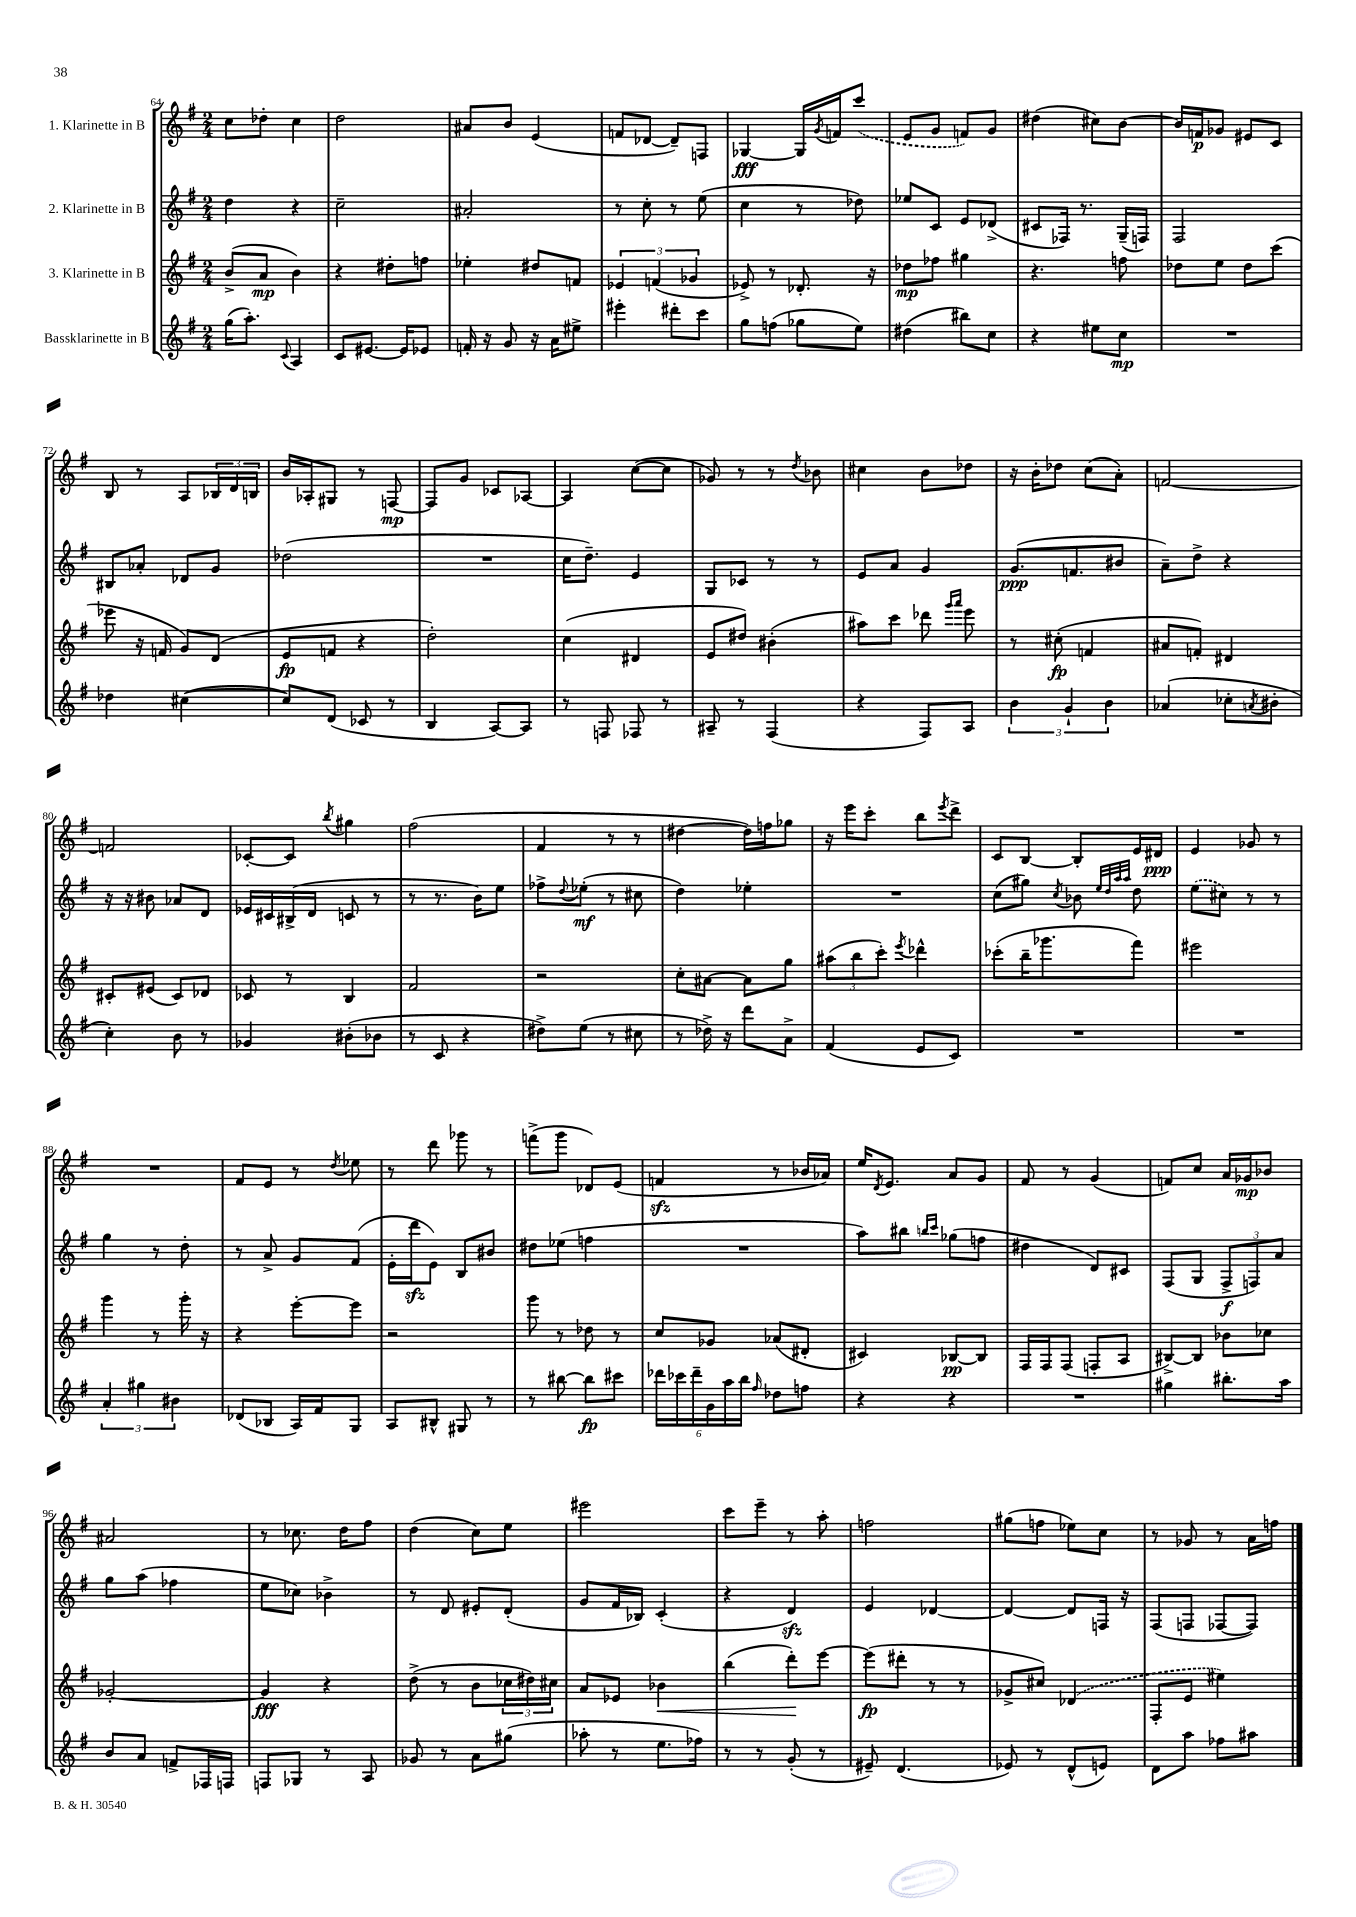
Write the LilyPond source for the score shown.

<<
\new StaffGroup <<
\new Staff = "s0" \with { instrumentName = "1. Klarinette in B" } {
    \clef treble \key g \major \numericTimeSignature \time 2/4
    c''8 des''8-. c''4 |
    d''2 |
    ais'8 b'8 e'4( |
    f'8 des'8~ des'8--) f8 |
    ges4~\fff ges16 \acciaccatura { g'8 } f'16 \once \slurDashed c'''8( |
    e'8 g'8 f'8) g'8 |
    dis''4( cis''8) b'8~ |
    b'16 f'16\p ges'8 eis'8 c'8 |
    b8 r8 a8 \tuplet 3/2 { bes16 d'16 b16 } |
    b'16 aes16-. gis8 r8 f8~\mp |
    f8 g'8 ces'8 aes8~ |
    aes4 c''8~( c''8 |
    ges'8) r8 r8 \acciaccatura { d''8 } bes'8 |
    cis''4 b'8 des''8 |
    r16 b'16-. des''8 c''8( a'8-.) |
    f'2~ |
    f'2 |
    ces'8~-. ces'8 \acciaccatura { b''8 } gis''4 |
    fis''2( |
    fis'4 r8 r8 |
    dis''4~ dis''16) f''16 ges''8 |
    r16 e'''16 c'''8-. b''8 \acciaccatura { e'''8 } d'''8-> |
    c'8 b8~ b8-. e'16 dis'16\ppp |
    e'4 ges'8 r8 |
    R2 |
    fis'8 e'8 r8 \acciaccatura { d''8 } ees''8 |
    r8 d'''8 ges'''8 r8 |
    f'''8->( g'''8 des'8) e'8( |
    f'4\sfz r8 bes'16 aes'16) |
    e''16 \acciaccatura { d'8 } e'8. a'8 g'8 |
    fis'8 r8 g'4( |
    f'8) c''8 a'16 ges'16\mp bes'8 |
    ais'2 |
    r8 ces''8. d''16 fis''8 |
    d''4( c''8) e''8 |
    eis'''2 |
    c'''8 e'''8-- r8 a''8-. |
    f''2 |
    gis''8( f''8 ees''8) c''8 |
    r8 ges'8 r8 a'16 f''16 \bar "|." |
}
\new Staff = "s1" \with { instrumentName = "2. Klarinette in B" } {
    \clef treble \key g \major \numericTimeSignature \time 2/4
    d''4 r4 |
    c''2-- |
    ais'2-. |
    r8 c''8-. r8 e''8( |
    c''4 r8 des''8) |
    ees''8 c'8 e'8 des'8->( |
    cis'8 fes16) r8. g16--( f16) |
    fis2 |
    bis8 aes'8-. des'8 g'8 |
    des''2( |
    R2 |
    c''16 d''8.--) e'4 |
    g8 ces'8 r8 r8 |
    e'8 a'8 g'4 |
    g'8.\ppp( f'8. bis'8 |
    a'8--) d''8-> r4 |
    r16 r16 bis'8 aes'8 d'8 |
    ees'16 cis'16 bis16->( d'16 c'8 r8 |
    r8 r8. b'16) e''8 |
    fes''8-> \appoggiatura { d''8 } ees''8-.\mf( r8 cis''8 |
    d''4) ees''4-. |
    R2 |
    c''8( gis''8) \acciaccatura { c''8 } bes'8 \grace { e''32 d''32 a''32 a''32 } d''8 |
    \once \slurDashed e''8( cis''8) r8 r8 |
    g''4 r8 d''8-. |
    r8 a'8-> g'8 fis'8( |
    e'16-. d'''16\sfz e'8) b8 bis'8 |
    dis''8 ees''8( f''4 |
    R2 |
    a''8) bis''8 \grace { b''16 c'''16 } ges''8( f''8 |
    dis''4 d'8) cis'8 |
    fis8( g8 \tuplet 3/2 { fis8->\f f8) a'8 } |
    g''8 a''8( fes''4 |
    e''8 ces''8) bes'4-> |
    r8 d'8 eis'8-. d'8-.( |
    g'8 fis'16 bes16) c'4-.( |
    r4 d'4\sfz) |
    e'4 des'4~ |
    des'4~ des'8 f16 r16 |
    fis8( f8 fes8~ fes8) \bar "|." |
}
\new Staff = "s2" \with { instrumentName = "3. Klarinette in B" } {
    \clef treble \key g \major \numericTimeSignature \time 2/4
    b'8->( a'8\mp b'4) |
    r4 dis''8-. f''8 |
    ees''4-. dis''8 f'8 |
    \tuplet 3/2 { ees'4 f'4( ges'4 } |
    ees'8->) r8 des'8.-. r16 |
    des''8\mp fes''8 gis''4 |
    r4. f''8 |
    des''8 e''8 des''8 c'''8( |
    ees'''8 r16 f'16 g'8) d'8( |
    e'8\fp f'8 r4 |
    d''2-.) |
    c''4( dis'4 |
    e'8 dis''8) bis'4-.( |
    ais''8) c'''8 des'''8 \grace { g'''16 a'''16 } e'''8 |
    r8 cis''8-.\fp( f'4 |
    ais'8 f'8-.) dis'4 |
    cis'8-. eis'8( cis'8) des'8 |
    ces'8 r8 b4 |
    fis'2 |
    r2 |
    c''8-. ais'8~ ais'8 g''8 |
    \tuplet 3/2 { ais''8( b''8 c'''8-.) } \acciaccatura { e'''8 } des'''4-^ |
    ces'''8-.( b''16-- ges'''8. fis'''8) |
    eis'''2 |
    g'''4 r8 g'''16-. r16 |
    r4 e'''8~-. e'''8 |
    r2 |
    g'''8 r8 des''8 r8 |
    c''8 ges'8 aes'8( dis'8-. |
    cis'4) bes8~\pp bes8 |
    fis16 fis16 fis8( f8-. a8 |
    bis8~->) bis8 bes'8 ces''8 |
    ges'2~-. |
    ges'4\fff r4 |
    d''8->( r8 b'8 \tuplet 3/2 { ces''16 dis''16) cis''16 } |
    a'8 ees'8 bes'4\< |
    b''4( d'''8-.\!) e'''8~ |
    e'''8\fp( dis'''8-. r8 r8 |
    ges'8-> cis''8) \once \slurDashed des'4( |
    fis8-. e'8 eis''4) \bar "|." |
}
\new Staff = "s3" \with { instrumentName = "Bassklarinette in B" } {
    \clef treble \key g \major \numericTimeSignature \time 2/4
    g''16( a''8.-.) \appoggiatura { c'8 } a4 |
    c'8 eis'8.~ eis'16 ees'8 |
    f'16-. r16 g'8 r16 a'16 eis''8-> |
    eis'''4-. dis'''8-. c'''8 |
    g''8 f''8( ges''8 e''8) |
    dis''4( bis''8) c''8 |
    r4 eis''8 c''8\mp |
    R2 |
    des''4 cis''4~( |
    cis''8) d'8( ces'8 r8 |
    b4 a8~) a8 |
    r8 f8 fes8 r8 |
    ais8-- r8 fis4( |
    r4 fis8) a8 |
    \tuplet 3/2 { b'4 g'4-! b'4 } |
    aes'4( ces''8-. \acciaccatura { a'8 } bis'8-. |
    c''4-.) b'8 r8 |
    ges'4 bis'8-.( bes'8 |
    r8 c'8 r4 |
    dis''8->) e''8( r8 cis''8 |
    r8 des''16->) r16 d'''8 a'8-> |
    fis'4( e'8 c'8) |
    R2 |
    R2 |
    \tuplet 3/2 { a'4-. gis''4 bis'4 } |
    des'8( bes8 a16) fis'16 g8 |
    a8 bis8-^ gis8 r8 |
    r8 bis''8~ bis''8\fp cis'''8 |
    \tuplet 6/4 { des'''16 ces'''16 des'''16-- g'16 a''16 b''16 } \grace { fis''16 } des''8 f''8 |
    r4 r4 |
    R2 |
    gis''4 bis''8.-. a''16 |
    b'8 a'8 f'8-> fes16 f16 |
    f8 ges8 r8 a8 |
    ges'8 r8 a'8 gis''8( |
    aes''8-. r8 e''8. fes''16) |
    r8 r8 g'8-.( r8 |
    eis'8--) d'4.( |
    ees'8) r8 d'8-^( e'8) |
    d'8 a''8 fes''8 ais''8 \bar "|." |
}
>>
>>
\layout { \context { \Score currentBarNumber = #64 } }
